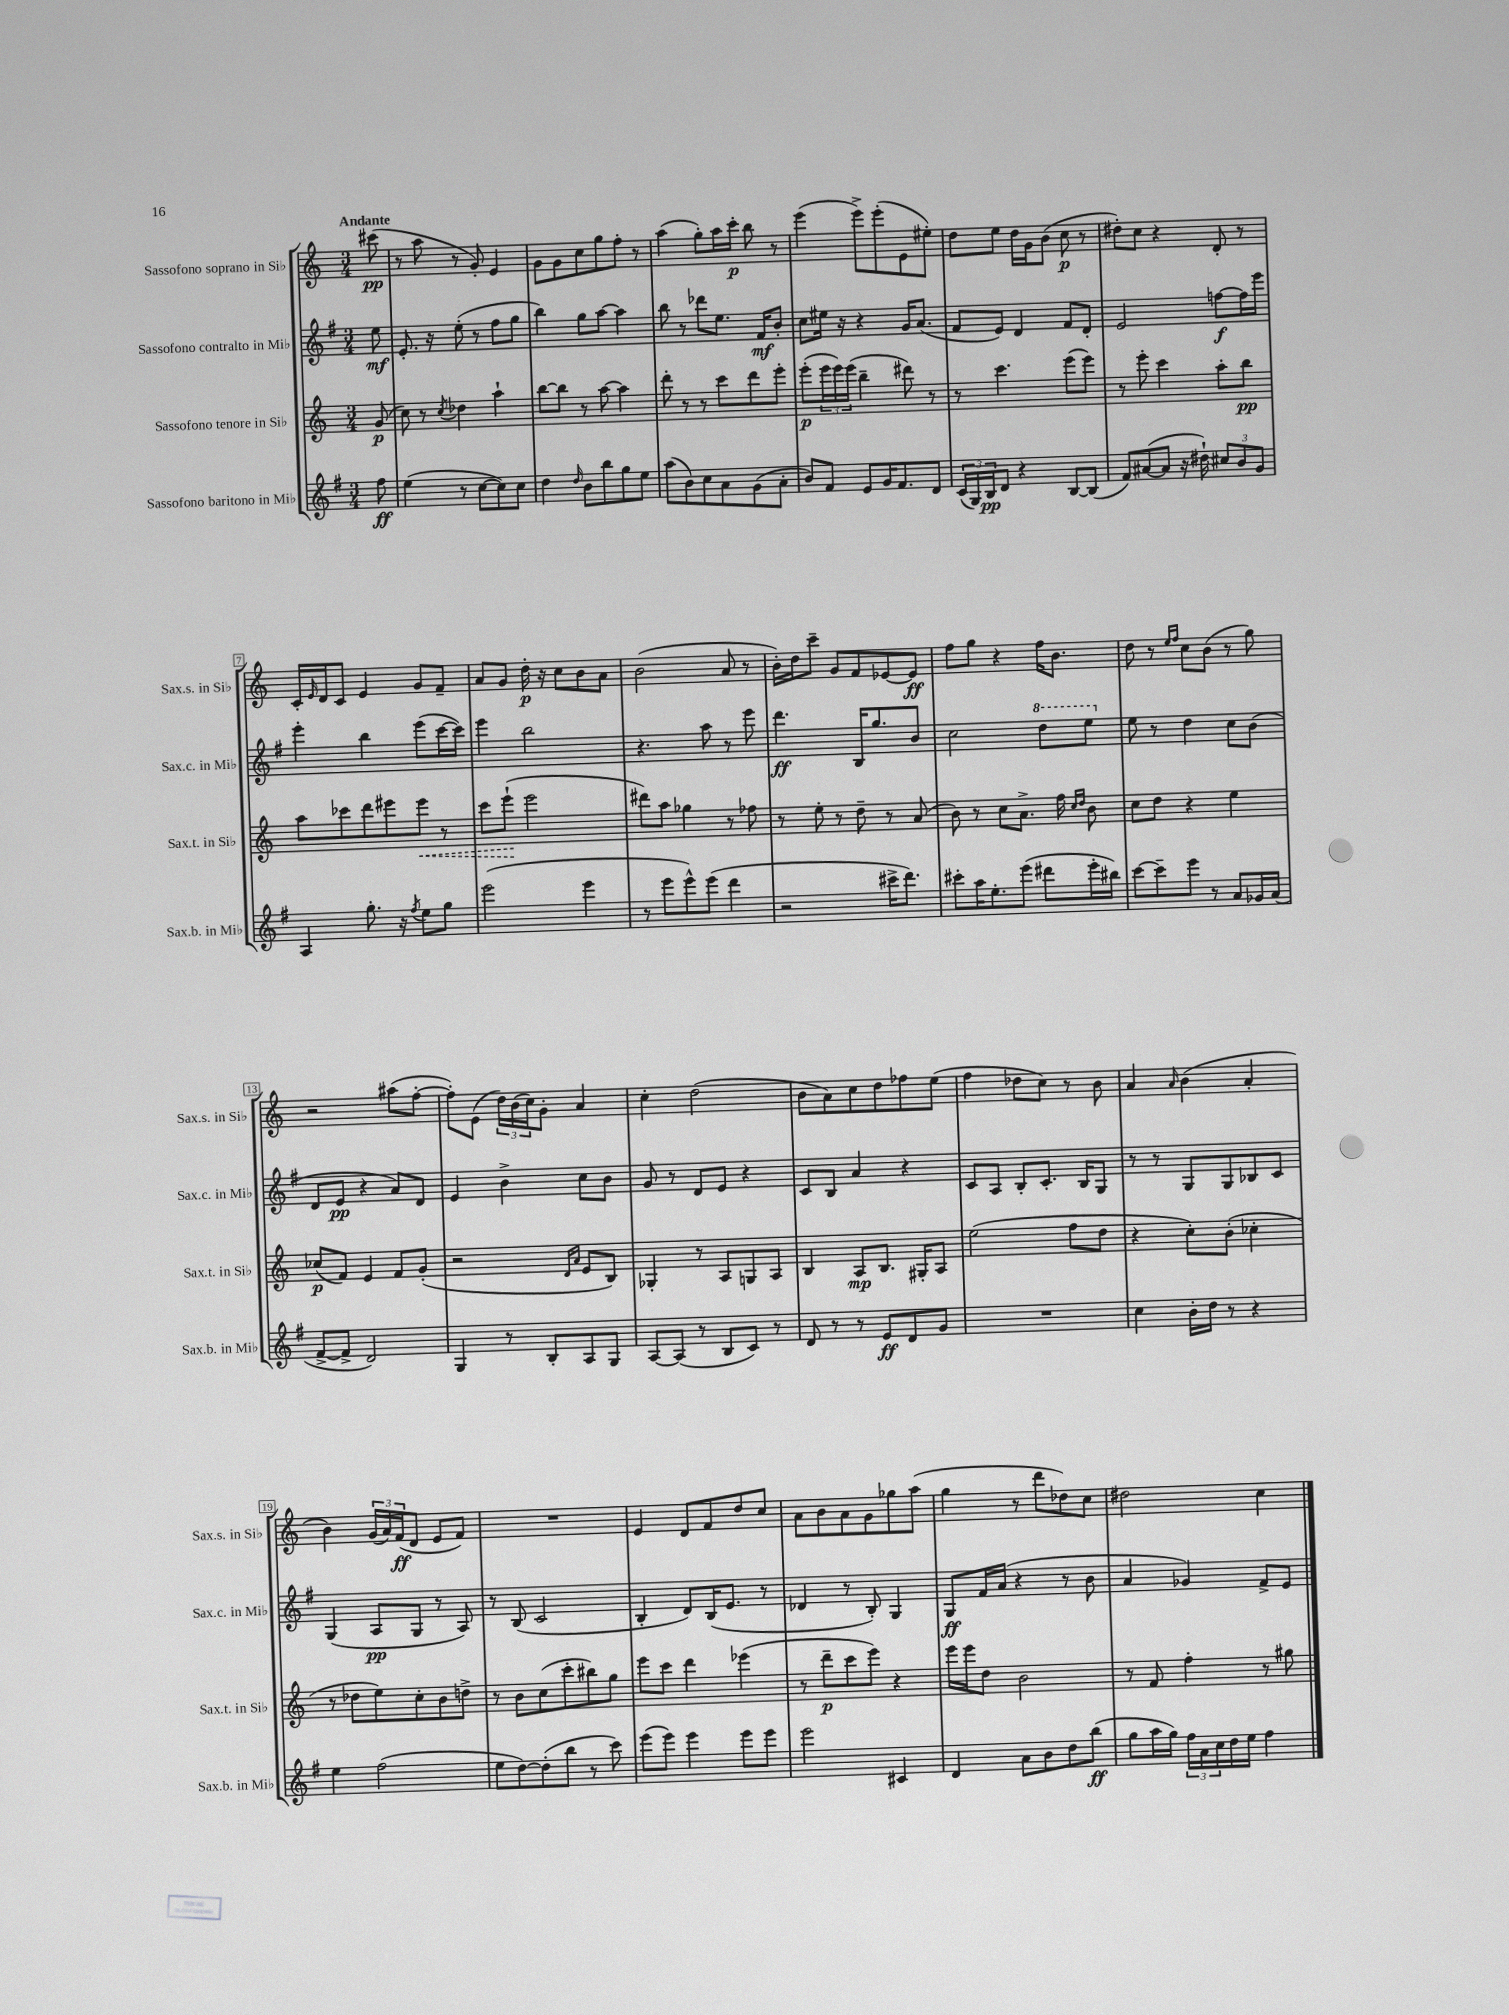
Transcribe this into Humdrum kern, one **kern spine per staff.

**kern	**kern	**kern	**kern
*staff4	*staff3	*staff2	*staff1
*clefG2	*clefG2	*clefG2	*clefG2
*k[f#]	*k[]	*k[f#]	*k[]
*M3/4	*M3/4	*M3/4	*M3/4
8ff#	(8g	8ee	(8ccc#
=	=	=	=
(4ee	8cc)	8.e'	8r
.	8r	.	8aa
.	.	16r	.
.	8qcc	.	.
8r	4dd-	(8ee'	8r
[8cc	.	8r	8g')
8cc])	4aa`	8ff#	4e
8cc	.	8gg	.
=	=	=	=
4dd	[8bb	4bb)	8g
.	8bb]	.	8g
16qqdd	.	.	.
8b	8r	8gg	8cc
8bb	[8aa	[8aa	8gg
8gg	4aa]	4aa]	8ff'
8ee	.	.	8r
=	=	=	=
(8aa	8ddd'	8bb	(4aa
8b)	8r	8r	.
8cc	8r	8ddd-	8gg')
8a	8ccc	8.ee	16aa
.	.	.	16ccc'
(8g	8ddd	.	8bb
.	.	16f#	.
8a'	8eee'	8b'	8r
=	=	=	=
8b)	(8eee'	8cc	(4eee
8f#	24eee	16ee#	.
.	24eee)	.	.
.	.	16r	.
.	(24eee	.	.
8e	4bb~	4r	8eee^)
16g	.	.	(8eee'
8.f#	.	.	.
.	8ddd#)	16g	8e
.	.	(8.a	.
8d	8r	.	8ee#')
=	=	=	=
(24c	8r	8f#	8dd
24G)	.	.	.
24B	.	.	.
8d	4.ccc	8e)	8ee
4r	.	4d	16dd
.	.	.	16g
.	.	.	(8b
[8B	(8eee	8f#	8cc
(8B]	8eee)	8d'	8r
=	=	=	=
8f#)	8r	2e	8dd#')
([8a#	8eee'	.	8cc
8a#]	4ccc	.	4r
16r	.	.	.
16dd#`)	.	.	.
12cc#	8aa'	[8ff	8d'
12b	.	.	.
.	8bb	16ff]	8r
12g	.	.	.
.	.	16eee	.
=	=	=	=
4A	8aa	4eee'	16c'
.	.	.	16qqe
.	.	.	16d
.	8ccc-	.	8c
8.gg'	8ddd	4bb	4e
.	8eee#	.	.
16r	.	.	.
8qff#	.	.	.
8ee	8eee#	(8eee	8g
8gg	8r	[16ccc	8f~
.	.	16ccc])	.
=	=	=	=
(2eee	8ccc	4eee	8a
.	(8eee`	.	8g
.	2eee	2bb	16dd'
.	.	.	16r
.	.	.	8cc
4eee	.	.	8b
.	.	.	8a
=	=	=	=
8r	8ddd#)	4.r	(2b
8eee	8aa	.	.
8eee^^)	4gg-	.	.
(8eee	.	8aa	.
4ddd	8r	8r	8a
.	8ff-	8eee	8r
=	=	=	=
2r	8r	4.ddd	16b')
.	.	.	16dd
.	8ee'	.	8ccc~
.	8r	.	8g
.	8dd~	16B	8f
.	.	8.gg	.
16ccc#^	8r	.	[8e-
8.ddd)	.	.	.
.	(8a	8b	8e-]
=	=	=	=
8ccc#'	8b)	2cc	8ff
16aa	8r	.	8gg
8.ee'	.	.	.
.	8cc	.	4r
(8eee	8.a^	.	.
8ddd#	.	8ddd	16ff
.	16ff	.	8.b
.	16qqcc	.	.
.	16qqdd	.	.
16eee'	8b	8eee	.
16bb#)	.	.	.
=	=	=	=
[8ccc	8cc	8ee	8dd
8ccc~]	8dd	8r	8r
.	.	.	16qqee
.	.	.	16qqff
8eee	4r	4dd	8cc
8r	.	.	(8b
8a	4ee	8cc	8r
16g-	.	(8b	8gg)
(16a	.	.	.
=	=	=	=
[8f#^	(8cc-	8d	2r
8f#^]	8f)	8e	.
2d)	4e	4r	.
.	8f	8a)	(8aa#
.	(8g'	8d	[8ff'
=	=	=	=
4G	2r	4e	8ff'])
.	.	.	(8e
8r	.	4b^	24dd)
.	.	.	(24b
.	.	.	24cc)
8B'	.	.	8g'
.	16qqd	.	.
.	16qqa	.	.
8A	8e	8cc	4a
8G	8B)	8b	.
=	=	=	=
[8A	4G-'	8g	4cc'
(8A]	.	8r	.
8r	8r	8d	(2dd
8B	8A	8e	.
8c)	8G	4r	.
8r	8A	.	.
=	=	=	=
8d	4B	8c	8b
8r	.	8B	8a)
8r	8A	4a	8cc
8e	8.B	.	8dd
8d	.	4r	8ff-
.	16G#'	.	.
8g	8A	.	(8ee
=	=	=	=
2.r	(2ee	8c	4ff
.	.	8A	.
.	.	8B'	8dd-
.	.	8.c'	8cc)
.	8ff	.	8r
.	.	16B	.
.	8dd	8G	8b
=	=	=	=
4cc	4r	8r	4a
.	.	8r	.
.	.	.	16qqa
16b'	8cc')	8G	(4b
16dd	.	.	.
8r	(8b'	8G	.
4r	4cc-'	8B-	4a'
.	.	8c	.
=	=	=	=
4ee	8r	(4G	4b)
.	8dd-	.	.
(2ff#	8ee)	8A	(24g
.	.	.	24a)
.	.	.	(24f
.	8cc'	8G	8d
.	8b	8r	8e
.	8dd^	8A)	8f)
=	=	=	=
8ee	8r	8r	2.r
[8dd)	8b	(8B	.
(8dd']	(8cc	2c	.
8bb	8ccc'	.	.
8r	8bb#)	.	.
8ccc)	8gg	.	.
=	=	=	=
(8eee	8eee	4B'	4e
8eee)	8ccc	.	.
4eee	4ddd	8d)	8d
.	.	(16B	8f
.	.	8.e	.
8eee	(4eee-	.	8dd
8eee	.	8r	8cc
=	=	=	=
2eee	8r	4d-	8a
.	8ddd~	.	8b
.	8ccc	8r	8a
.	8eee)	8B')	8g
4c#	4r	4G	8gg-
.	.	.	(8aa
=	=	=	=
4d	16eee	8G	4gg
.	16eee	.	.
.	8dd	16f#	.
.	.	(16a	.
8a	2b	4r	8r
8b	.	.	8ddd
8dd	.	8r	8dd-)
(8bb	.	8b	8cc
=	=	=	=
8gg	8r	4a	2dd#
16aa	8f	.	.
16gg)	.	.	.
24ff#	4ff'	4g-)	.
24a	.	.	.
24cc	.	.	.
16dd	.	.	.
16ee	.	.	.
4ff#	8r	8f#^	4cc
.	8gg#	8e	.
==	==	==	==
*-	*-	*-	*-
